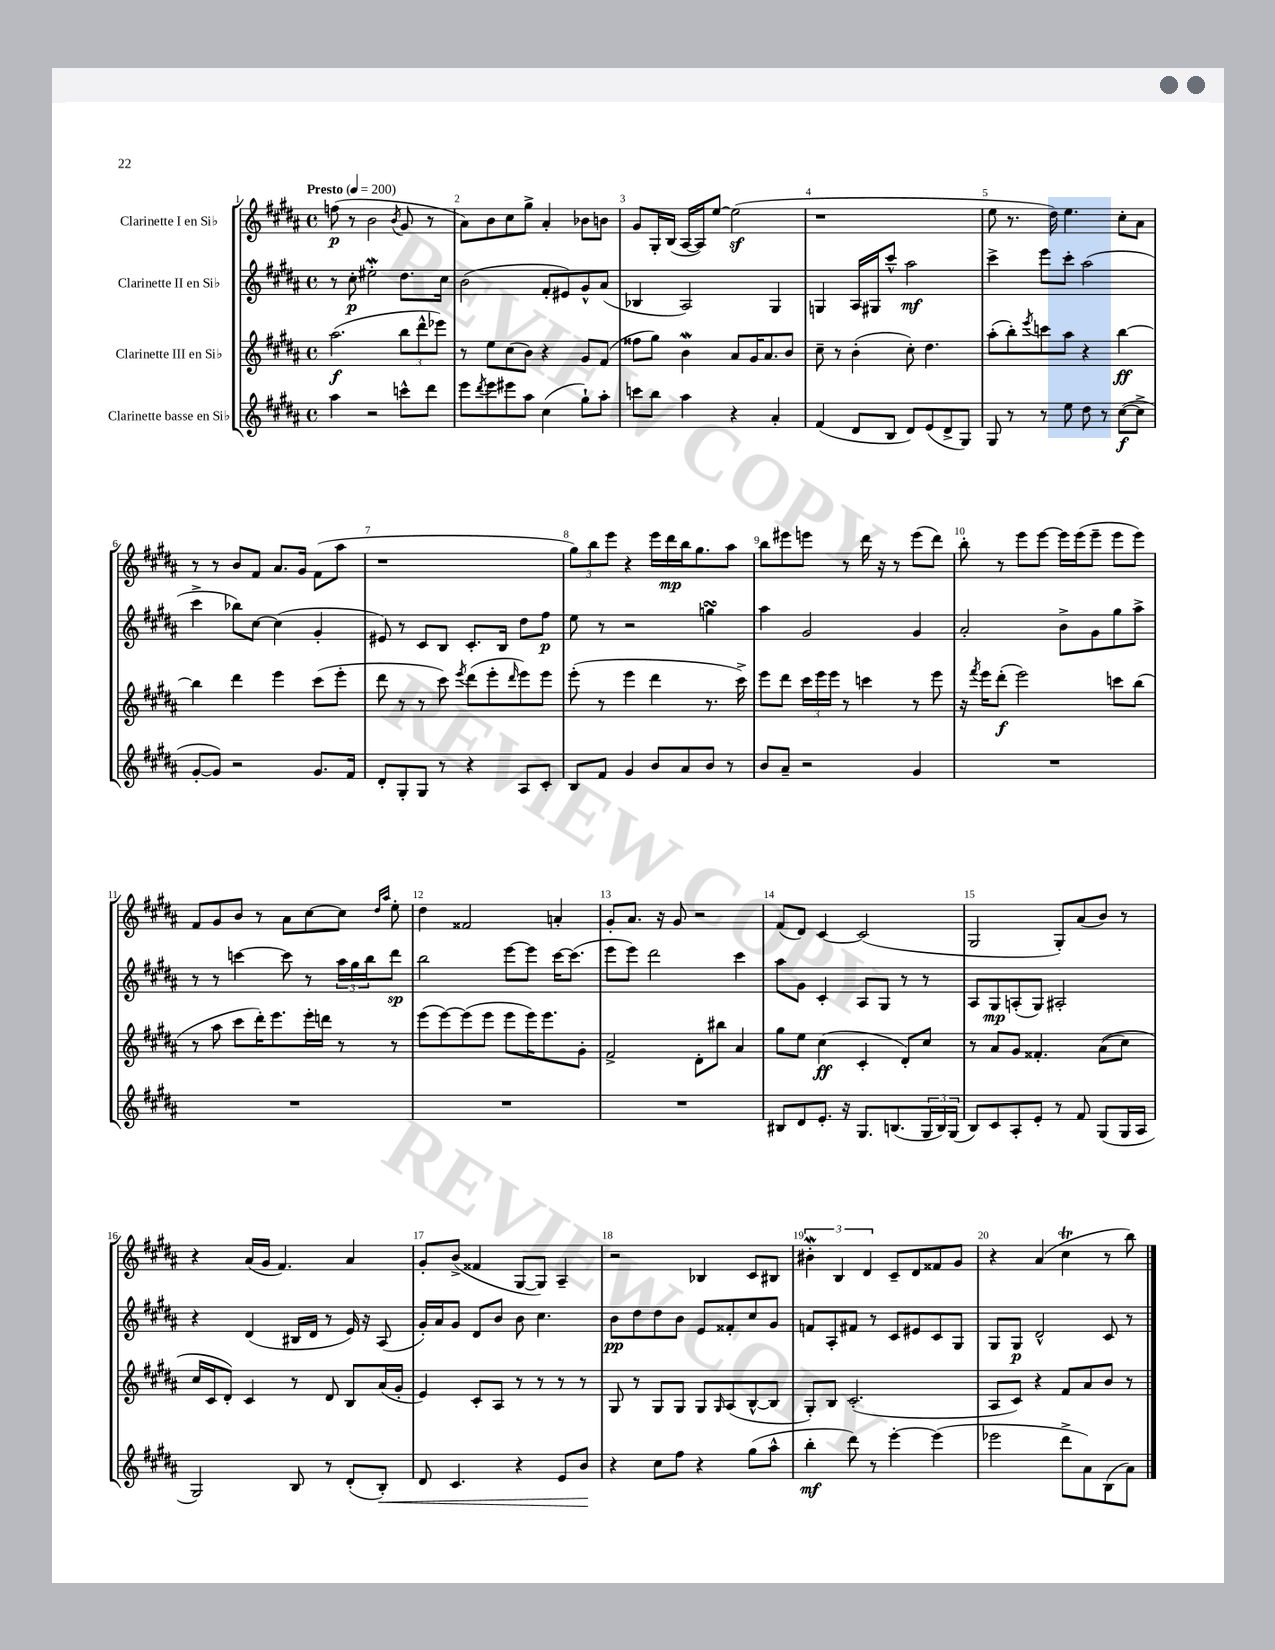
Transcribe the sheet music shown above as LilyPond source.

<<
\new StaffGroup <<
\new Staff = "s0" \with { instrumentName = "Clarinette I en Sib" } {
    \clef treble \key b \major \defaultTimeSignature \time 4/4 \tempo "Presto" 4 = 200
    f''8\p( r8 b'2 \acciaccatura { b'8 } gis'8 r8 |
    ais'8) b'8 cis''8 gis''8-> ais'4-. bes'8 b'8 |
    gis'8 gis16-. b16( ais16~ ais16) e''8~ e''2\sf( |
    r1 |
    e''8 r8. dis''16) e''4. cis''8-. ais'8 |
    r8 r8 b'8 fis'8 ais'8. gis'16 fis'8( ais''8 |
    r1 |
    \tuplet 3/2 { gis''8) b''8 e'''8 } r4 e'''16 dis'''16\mp b''16 gis''8. ais''8 |
    b''8 eis'''8 e'''8 r8 dis'''16 r16 r8 e'''8( dis'''8) |
    b''8-. r8 e'''8 e'''8~ e'''16 e'''16( e'''8-- e'''8 e'''8) |
    fis'8 gis'8 b'8 r8 ais'8 cis''8~ cis''8 \grace { dis''16 ais''16 } e''8-. |
    dis''4 fisis'2 a'4-. |
    gis'8-. ais'8. r16 gis'8 r2 |
    fis'8( dis'8) cis'4~ cis'2( |
    gis2 gis8-.) ais'8( b'8) r8 |
    r4 ais'16( gis'16 fis'4.) ais'4 |
    gis'8-. b'8->( fisis'4 gis8~ gis8) ais4-- |
    r2 bes4 cis'8 bis8 |
    \tuplet 3/2 { bis'4-.\mordent b4 dis'4 } cis'8-- dis'8 fisis'8 gis'8 |
    r4 ais'4( cis''4\trill r8 b''8) \bar "|." |
}
\new Staff = "s1" \with { instrumentName = "Clarinette II en Sib" } {
    \clef treble \key b \major \defaultTimeSignature \time 4/4
    r8 cis''8-.\p eis''2-.\mordent dis''8. cis''16 |
    b'2( fis'8-. eis'8) gis'8-^ ais'8( |
    bes4 ais2) gis4 |
    g4 ais16 gis16 cis'''8-^ ais''2\mf |
    cis'''4-> e'''8 cis'''8-. ais''2( |
    cis'''4-> bes''8) cis''8~ cis''4( gis'4-. |
    eis'8) r8 cis'8 b8 cis'8.-. b16 dis''8 fis''8\p |
    e''8 r8 r2 g''4\turn |
    ais''4 gis'2 gis'4 |
    ais'2-. b'8-> gis'8 gis''8 ais''8-> |
    r8 r8 c'''4~ c'''8 r8 \tuplet 3/2 { ais''16 gis''16 b''16 } dis'''8\sp |
    b''2 e'''8~ e'''8 cis'''16~ cis'''8.( |
    e'''8 e'''8) dis'''2 cis'''4 |
    ais''8 gis'8 cis'4-. ais8 gis8 r8 r8 |
    ais8 gis8\mp a8-.( gis8) ais2-. |
    r4 dis'4( bis16 dis'16 r8 e'16) r16 ais8( |
    gis'16-.) ais'16 gis'8 dis'8 b'8 b'8 cis''4. |
    b'8\pp dis''8 dis''8 b'8 e'8 fisis'8-. cis''8 gis'8 |
    f'8 ais8-. fis'8 r8 cis'8 eis'8 cis'8 gis8 |
    gis8 gis8\p dis'2-^ cis'8 r8 \bar "|." |
}
\new Staff = "s2" \with { instrumentName = "Clarinette III en Sib" } {
    \clef treble \key b \major \defaultTimeSignature \time 4/4
    ais''2.\f( \tuplet 3/2 { b''8 dis'''8-^ ees'''8) } |
    r8 e''8 cis''8( b'8) r4 gis'8 fis'8( |
    fisis''8 gis''8) b'4\mordent ais'8 gis'16 ais'8. b'8 |
    cis''8-- r8 b'4-.( cis''8-.) dis''4. |
    ais''8-.( b''8-.) \acciaccatura { e'''8 } c'''8 ais''8 r4 b''4~\ff |
    b''4 dis'''4 e'''4 cis'''8( e'''8-. |
    dis'''8 r8 r8 cis'''8) \acciaccatura { e'''8 } dis'''8( e'''8-. \grace { dis'''16 } e'''8) e'''8 |
    e'''8-.( r8 e'''4 dis'''4 r8. cis'''16->) |
    e'''8 dis'''8 \tuplet 3/2 { cis'''16 e'''16 e'''16 } r8 c'''4 r8 e'''8 |
    r16 \acciaccatura { fis'''8 } e'''16 dis'''8-.\f( e'''2) c'''8 b''8( |
    r8 ais''8 cis'''8 dis'''16-.) e'''8. e'''16-. d'''16 r8 r8 |
    e'''8( e'''8~) e'''8( e'''8 e'''8 e'''16) e'''8. gis'8-. |
    fis'2-> dis'8-. bis''8 ais'4 |
    gis''8 e''8 cis''4\ff( cis'4-. dis'8-.) cis''8 |
    r8 ais'8 gis'8 fisis'4.-. ais'8(\( cis''8) |
    cis''16 cis'16 dis'8-.\) cis'4 r8 dis'8 b8 ais'16( gis'16-. |
    e'4) cis'8-. ais8 r8 r8 r8 r8 |
    gis8 r8 gis8 gis8 gis8 \grace { gis16 } ais8( b8~-^ b8 |
    gis8-.) b8 cis'2.-.( |
    ais8 cis'8) r4 fis'8 ais'8 b'8 r8 \bar "|." |
}
\new Staff = "s3" \with { instrumentName = "Clarinette basse en Sib" } {
    \clef treble \key b \major \defaultTimeSignature \time 4/4
    ais''4 r2 c'''8-^ dis'''8 |
    e'''8 \acciaccatura { dis'''8 } e'''8 eis'''8 ais''8 cis''4( gis''8-!) ais''8-. |
    c'''8 b''8 ais''4 r4 ais'4-. |
    fis'4( dis'8 b8 dis'8) e'8( dis'8-> gis8) |
    gis8 r8 r8 e''8 dis''8 r8 cis''8~\f( cis''8-> |
    gis'8~-. gis'8) r2 gis'8. fis'16 |
    dis'8-. gis8-. gis8 r8 r4 ais8 cis'8-. |
    b8 fis'8 gis'4 b'8 ais'8 b'8 r8 |
    b'8 ais'8-- r2 gis'4 |
    R1 |
    R1 |
    R1 |
    R1 |
    bis8 dis'8 e'8.-. r16 gis8. b8.( \tuplet 3/2 { gis16 b16) gis16( } |
    b8) cis'8 ais8-. e'8-. r8 fis'8 gis8( gis16 ais16 |
    gis2) b8 r8 dis'8-.( b8-.\<) |
    dis'8 cis'4. r4 e'8 b'8\! |
    r4 cis''8 fis''8 r4 gis''8( ais''8-^ |
    b''4-.\mf dis'''8) r8 e'''4~-. e'''4( |
    ees'''2 dis'''8-> ais'8) b8( ais'8) \bar "|." |
}
>>
>>
\layout { \context { \Score \override BarNumber.break-visibility = ##(#f #t #t) barNumberVisibility = #all-bar-numbers-visible } }
